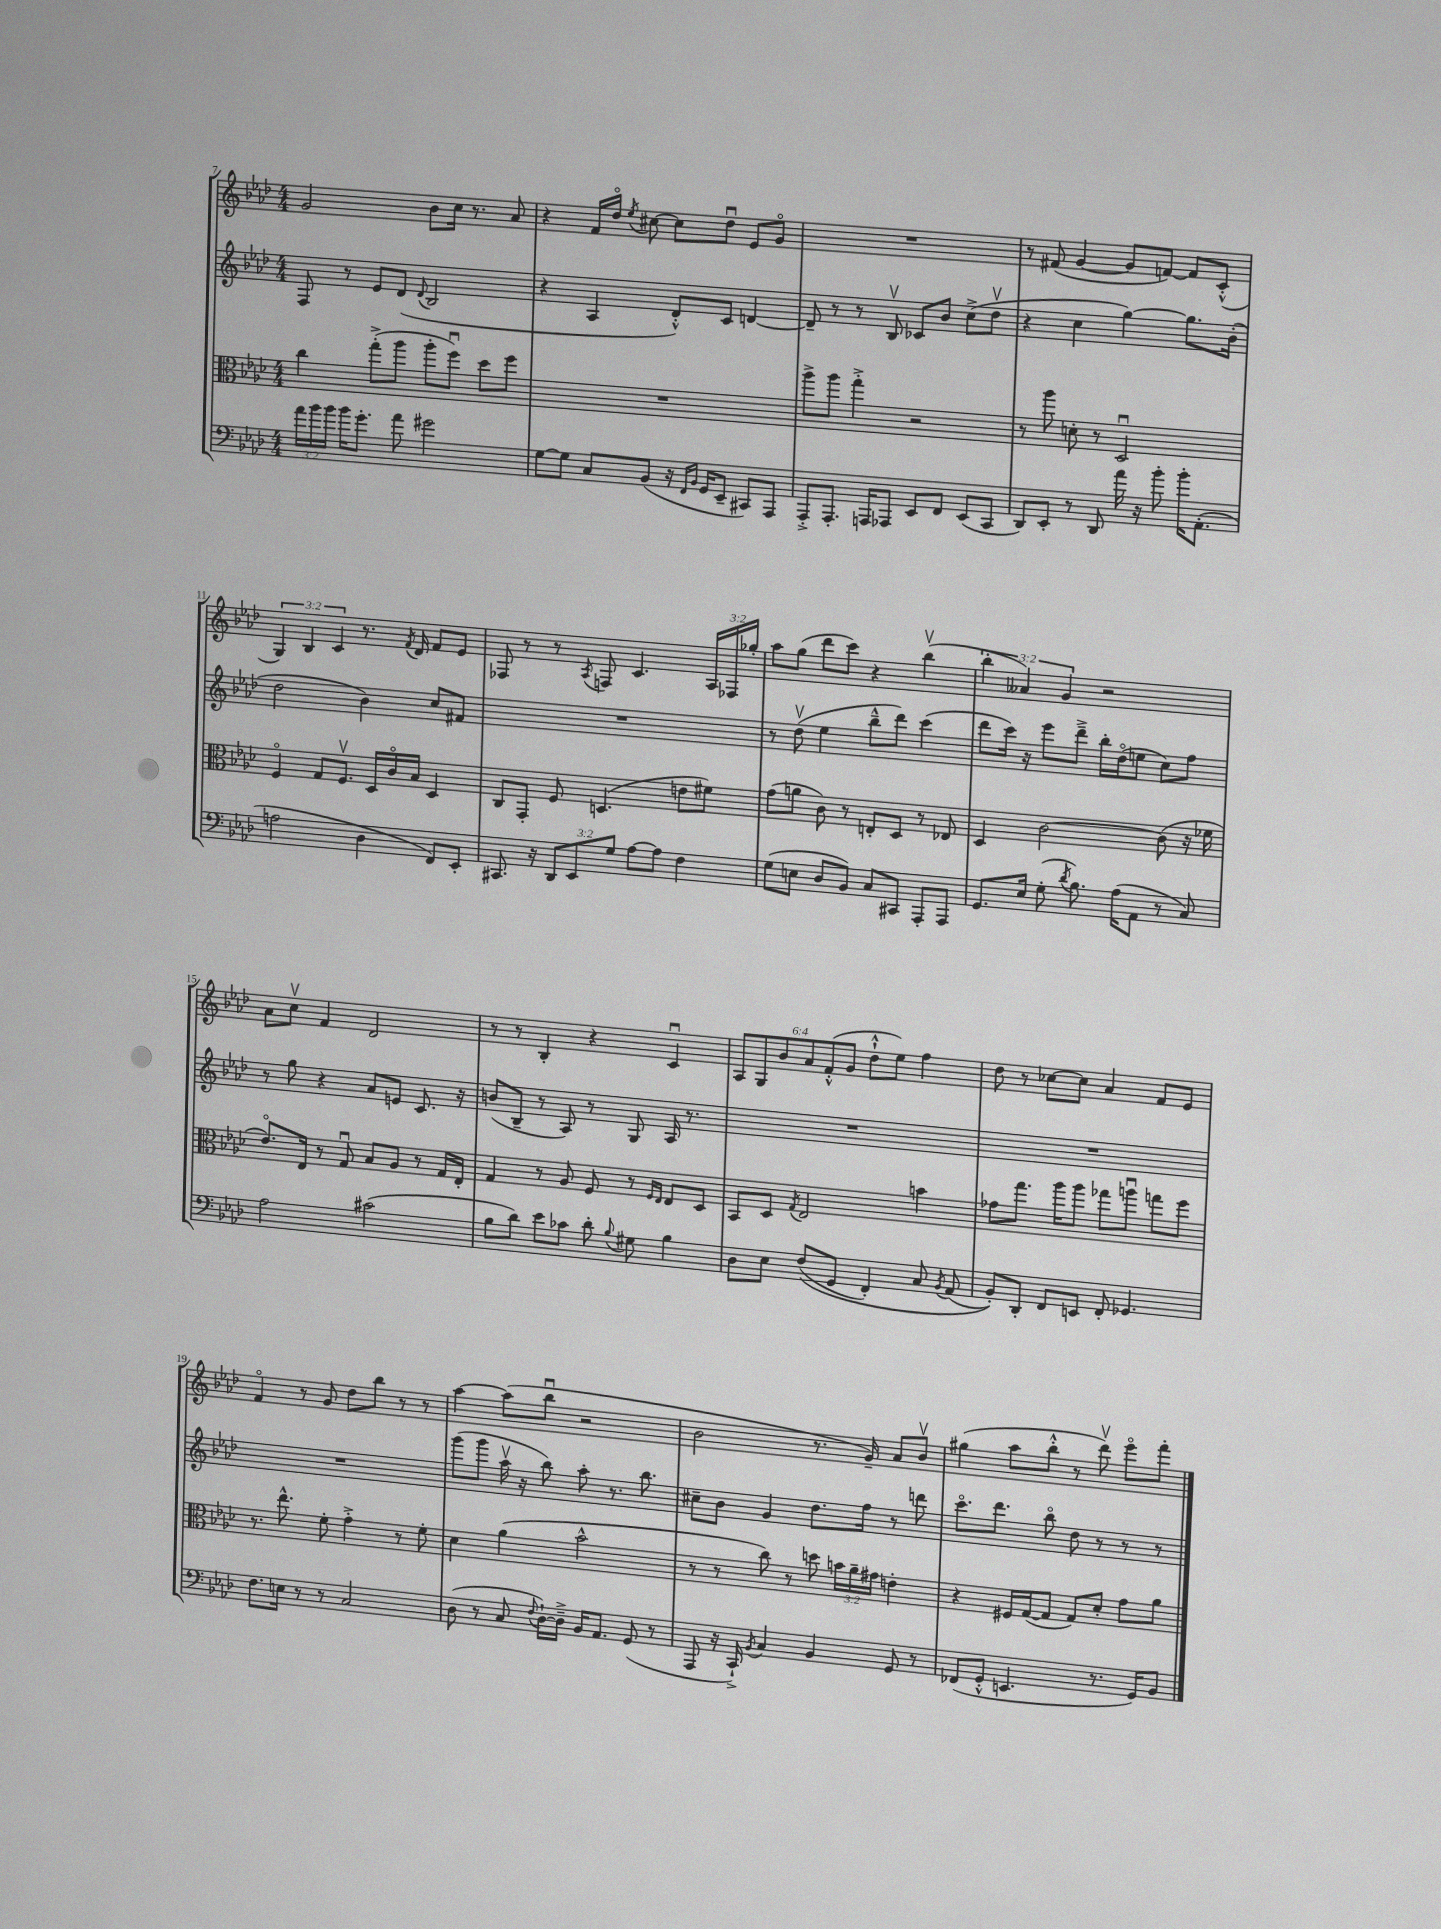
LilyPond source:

<<
\new StaffGroup <<
\new Staff = "s0" {
    \clef treble \key aes \major \numericTimeSignature \time 4/4 \override Staff.TupletNumber.text = #tuplet-number::calc-fraction-text
    \autoBeamOff g'2 bes'8[ c''16] r8. aes'8 |
    r4 f'16[ des''16]\flageolet \acciaccatura { ees''8 } cis''8~ cis''8[ des''8]\downbow ees'8[ g'8]\flageolet |
    R1 |
    r8 fis'8( g'4~ g'8[ f'8]~) f'8[ c'8]-.-^( |
    \tuplet 3/2 { g4) bes4 c'4 } r8. \acciaccatura { f'8 } des'16 f'8[ ees'8] |
    fes8 r8 r8 \acciaccatura { aes8 } f8 c'4. \tuplet 3/2 { aes16[ fes16 ges''16]-. } |
    aes''8[ g''8]( des'''8[ c'''8]) r4 bes''4\upbow( |
    \tuplet 3/2 { bes''4-. aeses'4) g'4 } r2 |
    aes'8[ c''8]\upbow f'4 des'2 |
    r8 r8 bes4-. r4 c'4\downbow |
    \tuplet 6/4 { aes8[ g8 bes'8 aes'8 f'8-.-^( g'8] } des''8[-!-^ ees''8]) f''4 |
    des''8 r8 ces''8[~ ces''8] aes'4 f'8[ ees'8] |
    f'4\flageolet r8 g'8 des''8[ bes''8] r8 r8 |
    aes''4~ aes''8[( bes''8]\downbow r2 |
    bes'2 r8. g'16--) aes'8[ bes'8]\upbow |
    gis''4( aes''8[ bes''8]-.-^ r8 des'''8\upbow) ees'''8[\flageolet f'''8]-. \bar "|." |
}
\new Staff = "s1" {
    \clef treble \key aes \major \numericTimeSignature \time 4/4
    \autoBeamOff f8 r8 ees'8[ des'8]( \appoggiatura { des'8 } bes2 |
    r4 aes4 des'8[-.-^) c'8] d'4~ |
    d'8-- r8 r8 bes8\upbow ces'8[ bes'8] c''8[->( des''8]\upbow |
    r4 c''4 g''4~) g''8.[ bes'16]-.( |
    des''2 bes'4) c''8[ fis'8] |
    R1 |
    r8 des''8\upbow( ees''4 bes''8[---^ des'''8]) c'''4( |
    des'''8[ c'''16]) r16 ees'''8[ des'''8]---> bes''16[-. des''16\flageolet( e''8] c''8[) f''8] |
    r8 g''8 r4 aes'8[ e'8] c'8. r16 |
    b'8[( bes8]-- r8 aes8) r8 g8 aes16 r8. |
    R1 |
    R1 |
    R1 |
    g'''8[( g'''8] aes''16\upbow r16 bes''8) aes''8-. r8. bes''8. |
    cis''8[-- bes'8] g'4 des''8.[ f''16] r8 d'''8 |
    c'''8.[\flageolet des'''8.] bes''8\flageolet des''8 r8 r8 r8 \bar "|." |
}
\new Staff = "s2" {
    \clef alto \key aes \major \numericTimeSignature \time 4/4 \override Staff.TupletNumber.text = #tuplet-number::calc-fraction-text
    \autoBeamOff c''4 g''8[-.->( aes''8] aes''8[-. f''8]\downbow) des''8[ f''8] |
    R1 |
    aes''8[-> aes''8] g''4-.-> r2 |
    r8 aes''8 d'8-. r8 des2\downbow |
    f4\flageolet g8[ f8.]\upbow des16[ c'16\flageolet bes16] des4 |
    c8[ g,8]-. f8 d4.( e'8[ fis'8]) |
    g'8[( a'8] c'8) r8 e8[-. des8] r8 ees8 |
    des4 c'2~ c'8( r16 fes'16 |
    ees'8.[\flageolet) ees16] r8 g8\downbow bes8[ aes8] r8 g16[ ees16]-. |
    g4 r8 aes8 f8 r8 \grace { f16[ ees16] } ees8[ des8] |
    bes,8[ des8] \acciaccatura { g8 } ees2 b'4 |
    ges'8[ g''8.] aes''16[ aes''8] ges''8[ a''8]\downbow g''8[ f''8] |
    r8. ees''8.-^ f'8-. g'4-.-> r8 f'8-. |
    des'4 aes'4( bes'2-^ |
    r8 r8 c''8) r8 d''8 \tuplet 3/2 { b'16[ aes'16-- gis'16] } e'4-. |
    r4 fis16[ g16~( g8] g8[) des'8]-. g'8[ aes'8] \bar "|." |
}
\new Staff = "s3" {
    \clef bass \key aes \major \numericTimeSignature \time 4/4 \override Staff.TupletNumber.text = #tuplet-number::calc-fraction-text
    \autoBeamOff \tuplet 3/2 { aes'16[ bes'16 bes'16] } bes'16[ g'8.]-. aes'8 gis'2 |
    g8[~ g8] c8[ bes,8]( r16 \grace { f,16[ bes,16] } g,16[ ees,8]-- cis,8[) aes,,8] |
    aes,,8[-.-> aes,,8.]-. a,,16[ aes,,8] ees,8[ f,8] ees,8[( c,8] |
    des,8[) ees,8]-. r8 des,8 aes'16 r16 bes'8-. bes'16[-. aes,8.]-.( |
    a2 des4 f,8[) ees,8]-. |
    cis,8. r16 \tuplet 3/2 { des,8[ ees,8 g8] } aes8[~ aes8] f4 |
    g8[( e8] des8[ bes,8]) c8[ cis,8] aes,,8[-. aes,,8] |
    g,8.[ ees16] g8-.( \acciaccatura { des'8 } bes8.) aes16[( aes,8] r8 c8) |
    aes2 cis'2( |
    bes8[ des'8]) ees'8[ ces'8] des'8-. \appoggiatura { bes8 } gis8 bes4 |
    des8[ ees8] f8[(\( g,8] f,4-.) c8 \acciaccatura { bes,8 } aes,8( |
    bes,8[-.)\) des,8]-. f,8[ e,8] f,8-. ges,4. |
    f8.[ e16] r8 r8 c2 |
    des8( r8 c8 \appoggiatura { f8 } des16[~-!) des16]---> bes,16[ aes,8.] g,8( r8 |
    aes,,8 r16 c,16-!->) \acciaccatura { bes,8 } c4 bes,4 g,8 r8 |
    fes,8[( g,8]-.-^ e,4. r8. g,16[) bes,8] \bar "|." |
}
>>
>>
\layout { \context { \Score currentBarNumber = #7 } }
